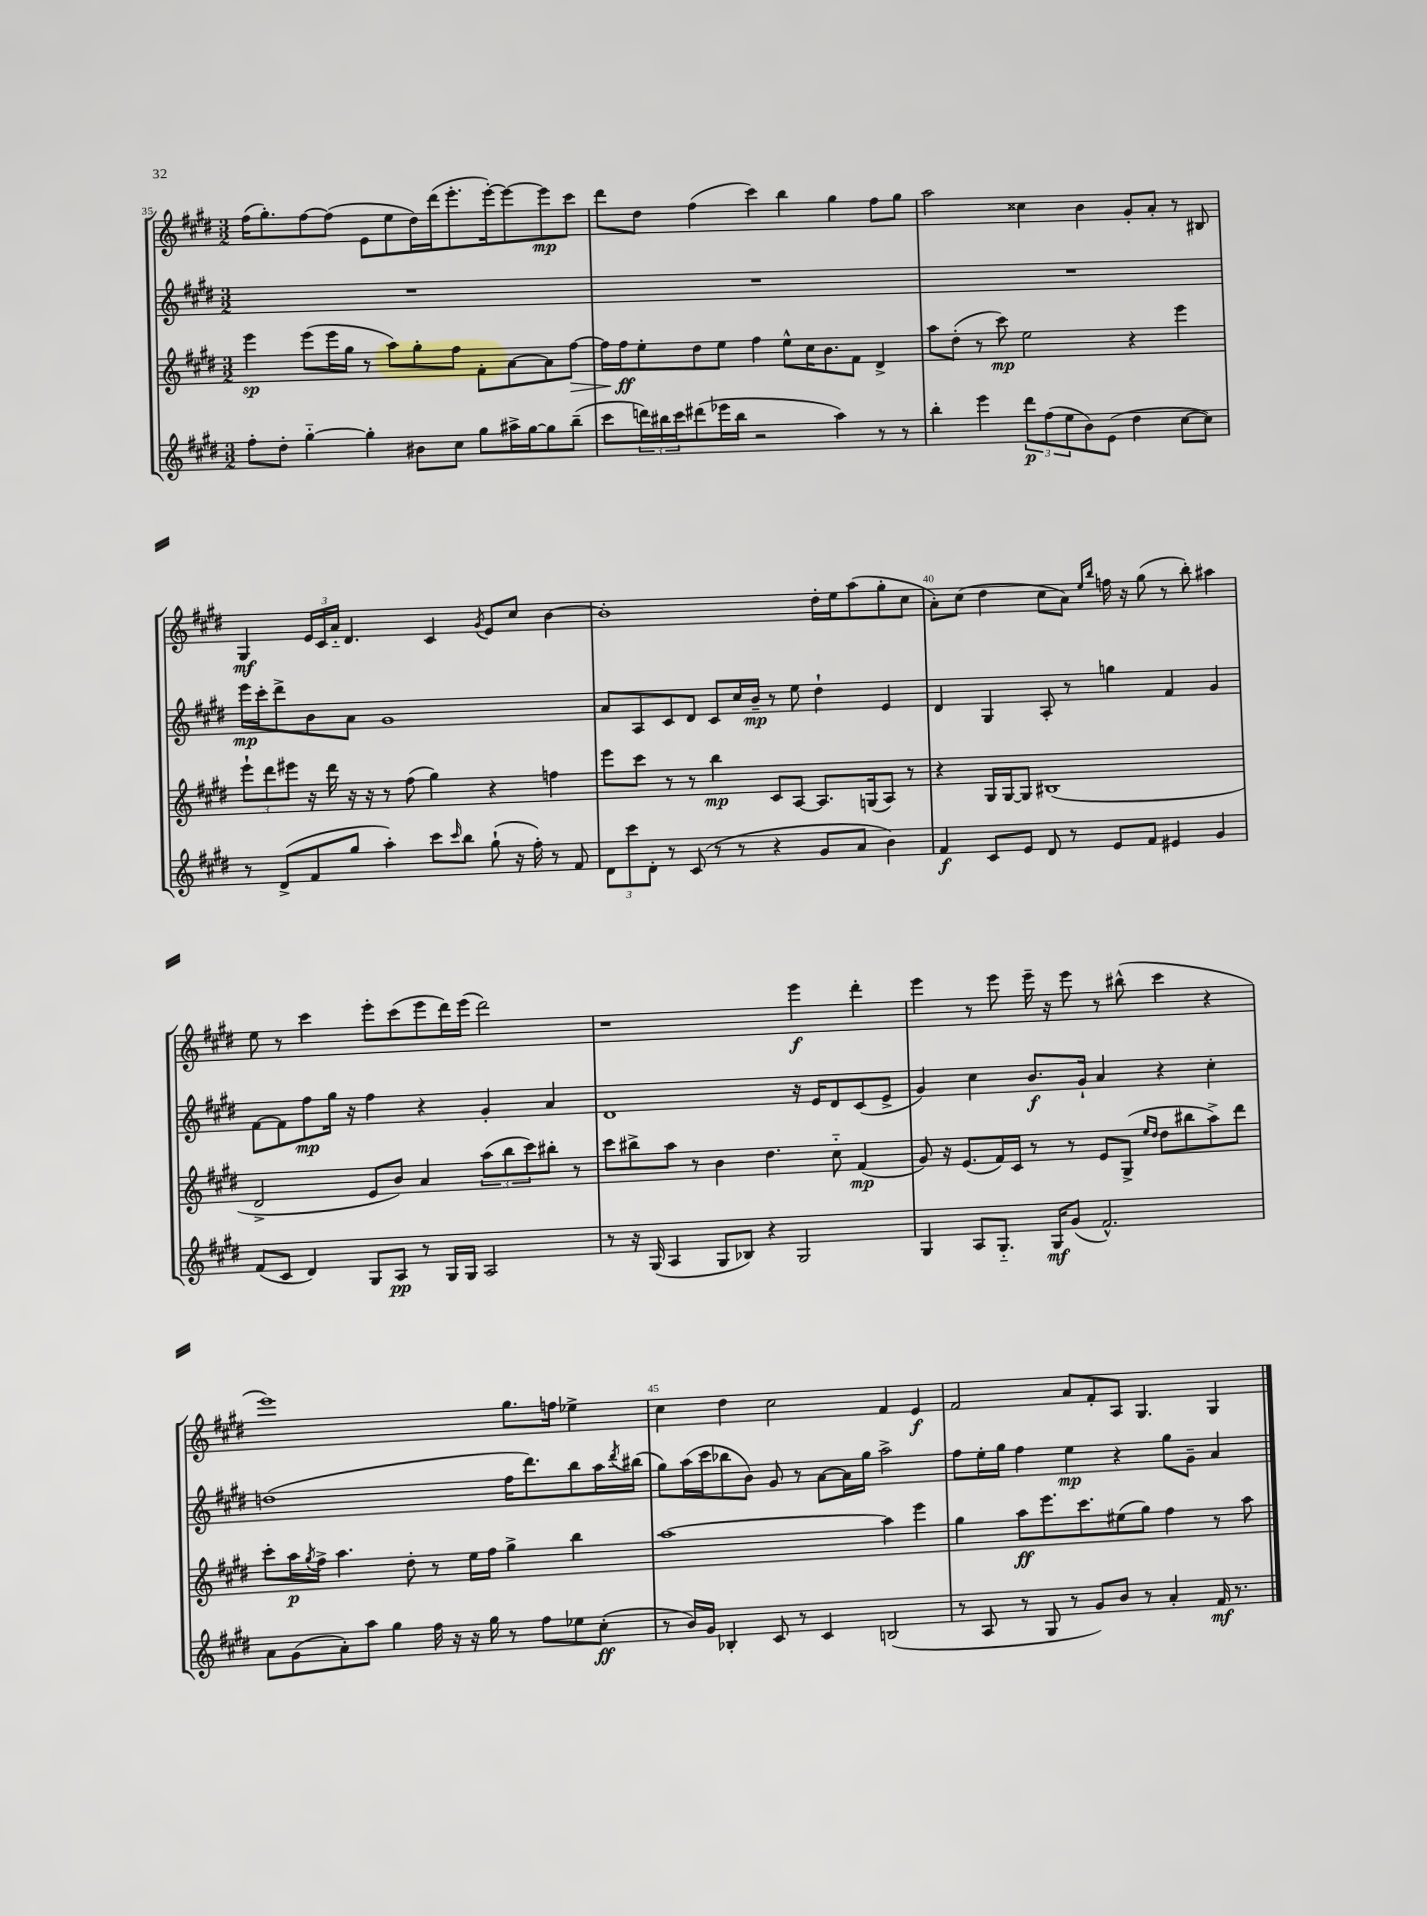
<<
\new StaffGroup <<
\new Staff = "s0" {
    \clef treble \key e \major \numericTimeSignature \time 3/2
    fis''16( gis''8.-.) fis''8~ fis''8( e'8 e''8 dis''16) dis'''16( e'''8.-. e'''16~-.) e'''8~ e'''8\mp cis'''8 |
    dis'''8 dis''8 fis''4( cis'''4) b''4 gis''4 fis''8 gis''8 |
    a''2 cisis''4 b'4 gis'8-. a'8-. r8 bis8 |
    gis4\mf \tuplet 3/2 { e'16 cis'16 a'16-_ } dis'4. cis'4 \acciaccatura { gis'8 } e'8 cis''8 b'4~ |
    b'1-. dis''16-. e''16 a''8( gis''8-. cis''8 |
    a'8-.) cis''8( dis''4 cis''8 a'8) \grace { e''16 b''16 } f''16 r16 gis''8( r8 b''8-.) ais''4 |
    e''8 r8 cis'''4 e'''8-. cis'''8( e'''8 dis'''16) e'''16( dis'''2) |
    r1 e'''4\f dis'''4-. |
    e'''4 r8 e'''8 e'''16-- r16 e'''8 r8 bis''8-^( cis'''4 r4 |
    e'''1) gis''8. f''16 ees''4-> |
    cis''4 dis''4 cis''2 fis'4 e'4\f |
    fis'2 a'8 fis'8-. a8 gis4. gis4 \bar "|." |
}
\new Staff = "s1" {
    \clef treble \key e \major \numericTimeSignature \time 3/2
    R1. |
    R1. |
    R1. |
    e'''16\mp cis'''16-. dis'''8-> b'8 a'8 gis'1 |
    a'8 a8 cis'8 dis'8 cis'8 cis''16 b'16--\mp r8 e''8 dis''4-! e'4 |
    dis'4 gis4 a8-. r8 g''4 fis'4 gis'4 |
    fis'8~ fis'8 fis''8\mp gis''16 r16 fis''4 r4 gis'4-. a'4 |
    dis'1 r16 e'16 dis'8 cis'8( e'8-> |
    gis'4) cis''4 b'8.\f gis'16-! a'4 r4 cis''4-. |
    d''1( fis''16 dis'''8.) b''8 a''16 \acciaccatura { dis'''8 } bis''16( |
    gis''8) a''16( cis'''16 bes''8 b'8) gis'8 r8 a'8~ a'16 gis''16 a''2-> |
    fis''8 e''16-. gis''16 fis''4 e''4\mp r4 gis''8 gis'8-- a'4 \bar "|." |
}
\new Staff = "s2" {
    \clef treble \key e \major \numericTimeSignature \time 3/2
    e'''4\sp e'''8( e'''16 gis''16 r8 a''8) gis''8-. fis''8 fis'8-. a'8~ a'8 fis''8~\> |
    fis''16 fis''16\ff\! e''8-. dis''8 e''8 fis''4 e''8-^ cis''16 b'8. fis'8 dis'4-> |
    a''8 dis''8-.( r8 cis'''8\mp) e''2 r4 e'''4 |
    \tuplet 3/2 { e'''8-! dis'''8 eis'''8 } r16 dis'''16 r16 r16 r8 fis''8( gis''4) r4 f''4 |
    e'''8 cis'''8 r8 r8 b''4\mp cis'8 a8~ a8. g16( a8) r8 |
    r4 gis16 gis16~ gis8 bis1( |
    dis'2-> e'8 b'8) a'4 \tuplet 3/2 { a''8( b''8 cis'''8) } bis''8-. r8 |
    cis'''8 bis''8-> a''8 r8 b'4 dis''4. cis''8-_ fis'4\mp( |
    gis'8) r16 e'8.( fis'16) cis'16 r8 r8 e'8 gis8->( \grace { e''16 dis''16 } dis''8 bis''8 a''8->) dis'''8 |
    cis'''8-. a''16\p \acciaccatura { gis''8 } fis''16-> a''4. dis''8-. r8 e''16 fis''16 gis''4-> b''4 |
    a''1~ a''4 e'''4 |
    gis''4 a''8\ff e'''8. cis'''8. eis''8( gis''8) fis''4 r8 a''8 \bar "|." |
}
\new Staff = "s3" {
    \clef treble \key e \major \numericTimeSignature \time 3/2
    fis''8-. dis''8-. gis''4~-_ gis''4-. bis'8 cis''8 gis''8 ais''16-> gis''16~ gis''8 b''8--( |
    cis'''8 \tuplet 3/2 { d'''16) bis''16 cis'''16 } dis'''8( ees'''16 bis''16 r2 a''4) r8 r8 |
    b''4-. e'''4 \tuplet 3/2 { dis'''8\p fis''8( e''8 } b'8) e'8( dis''4 cis''8~ cis''8) |
    r8 dis'8->( fis'8 gis''8 a''4-.) cis'''8 \grace { cis'''16 } b''8 gis''8-!( r16 fis''16-.) r8 fis'8 |
    \tuplet 3/2 { dis'8 cis'''8 dis'8-. } r8 cis'8( r8 r8 r4 gis'8 a'8 b'4) |
    fis'4\f cis'8 e'8 dis'8 r8 e'8 fis'8 eis'4 gis'4 |
    fis'8( cis'8 dis'4) gis8 a8\pp r8 gis16 gis16 a2 |
    r8 r16 gis16( a4 gis8 bes8) r4 gis2 |
    gis4 a8 gis8.-_ gis16\mf gis'8( fis'2.-^) |
    a'8 gis'8( a'8-.) a''8 gis''4 fis''16 r16 r16 gis''16 r8 fis''8 ees''8 cis''8-.\ff( |
    r8 b'16) gis'16 bes4-. cis'8 r8 cis'4 b2( |
    r8 a8 r8 gis8 r8 gis'8) b'8 r8 a'4-. fis'16\mf r8. \bar "|." |
}
>>
>>
\layout { \context { \Score currentBarNumber = #35 \override BarNumber.break-visibility = ##(#f #t #t) barNumberVisibility = #(every-nth-bar-number-visible 5) } }
